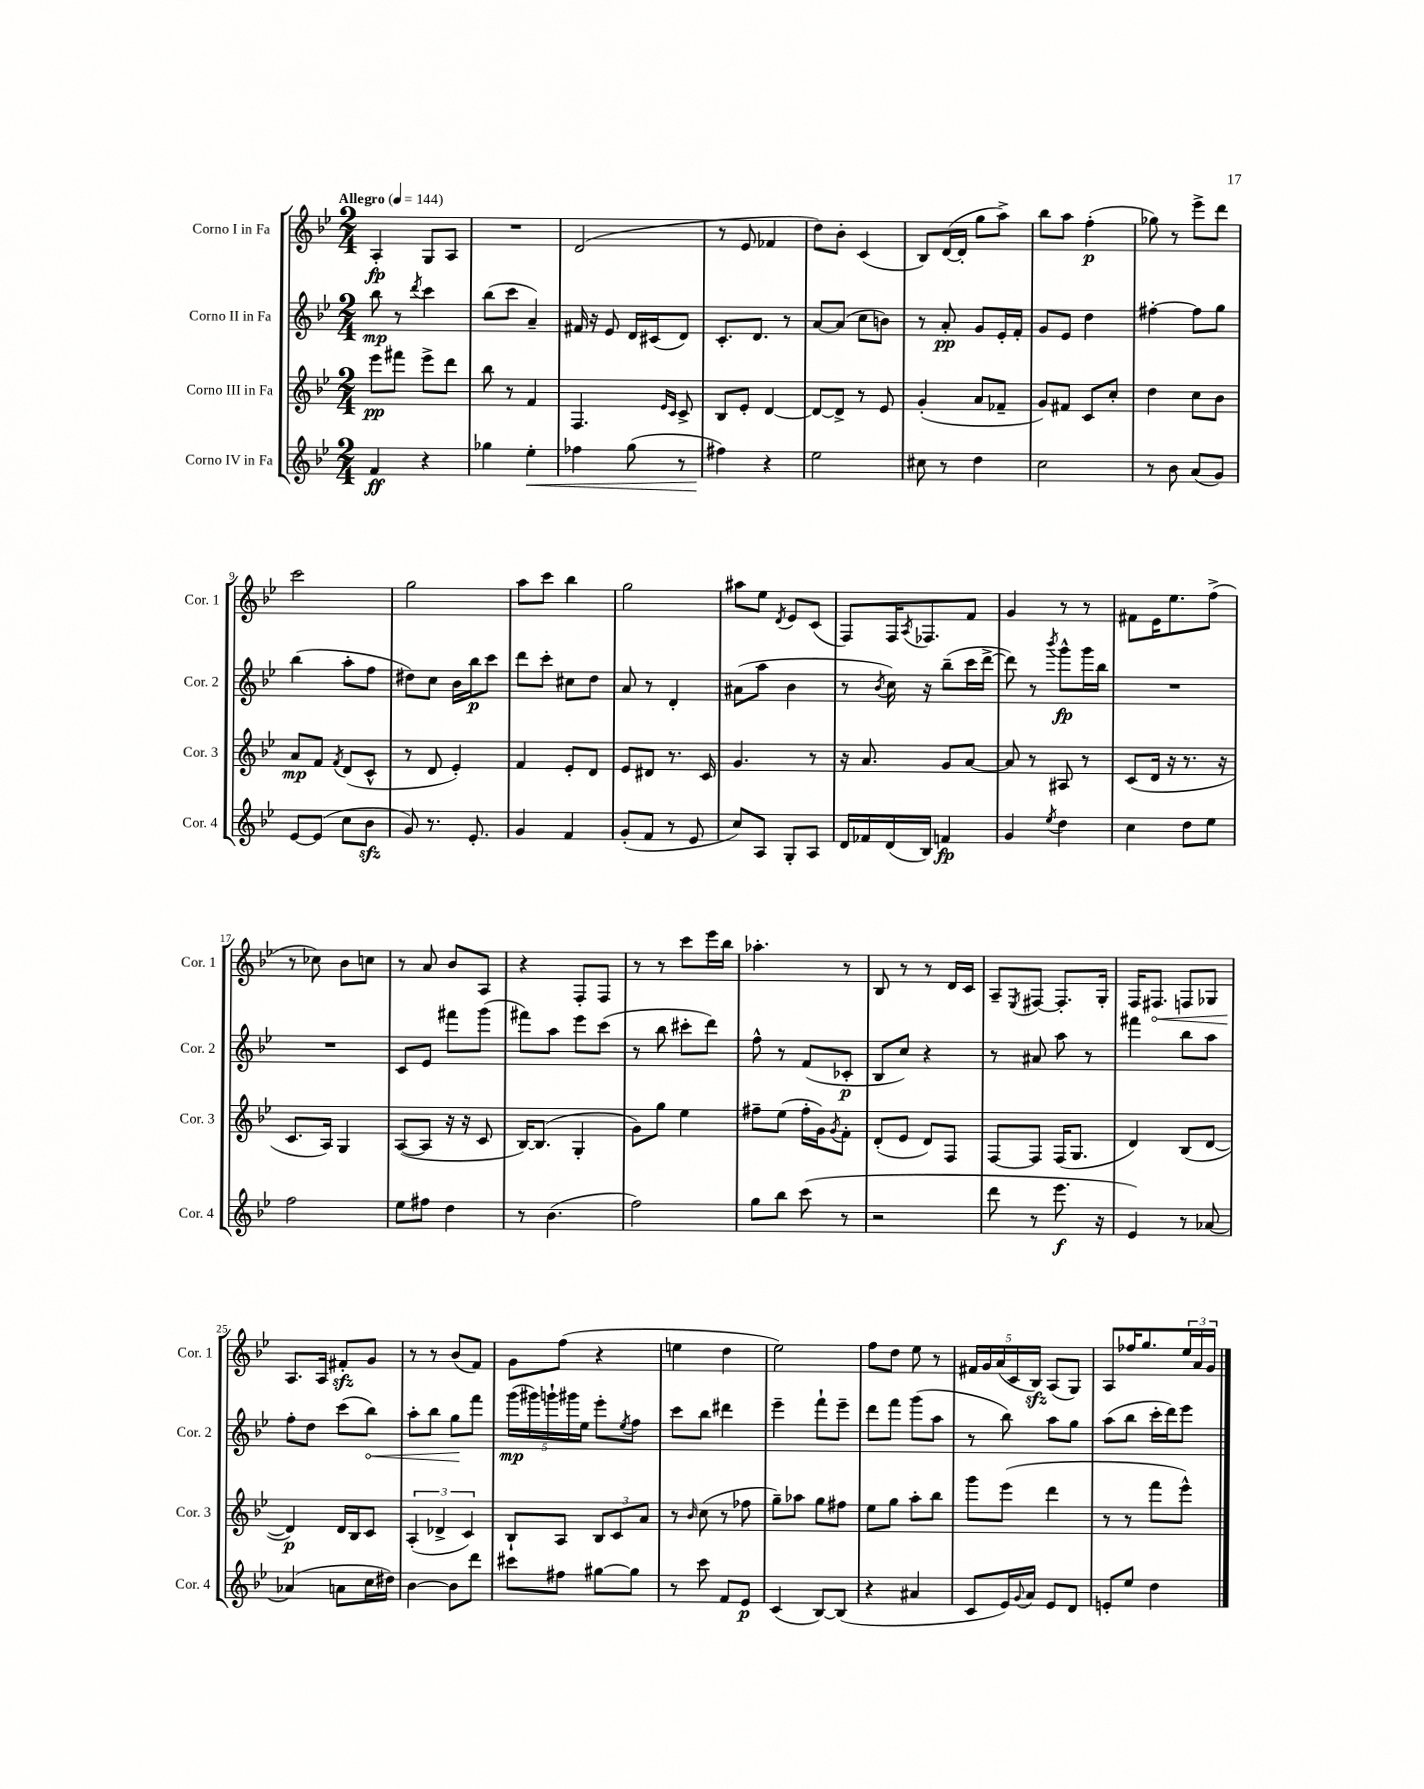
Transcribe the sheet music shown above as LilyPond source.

<<
\new StaffGroup <<
\new Staff = "s0" \with { instrumentName = "Corno I in Fa" shortInstrumentName = "Cor. 1" } {
    \clef treble \key bes \major \numericTimeSignature \time 2/4 \tempo "Allegro" 4 = 144
    a4-.\fp g8 a8 |
    R2 |
    d'2( |
    r8 ees'8 fes'4 |
    d''8) bes'8-. c'4( |
    bes8) d'16~( d'16-. g''8 a''8->) |
    bes''8 a''8 f''4-.\p( |
    ges''8) r8 ees'''8-> d'''8 |
    c'''2 |
    g''2 |
    a''8 c'''8 bes''4 |
    g''2 |
    ais''8 ees''8 \acciaccatura { d'8 } ees'8 c'8( |
    f8) f16 \acciaccatura { a8 } fes8. f'8 |
    g'4 r8 r8 |
    fis'8 ees'16 ees''8. f''8->( |
    r8 ces''8) bes'8 c''8 |
    r8 a'8 bes'8 a8 |
    r4 f8-. f8 |
    r8 r8 c'''8 ees'''16 bes''16 |
    aes''4.-. r8 |
    bes8 r8 r8 d'16 c'16 |
    a8-- \acciaccatura { ees8 } fis8~ fis8.-. g16-. |
    f16 \once \override Hairpin.circled-tip = ##t fis8.\< f8 ges8 |
    a8.\! a16 fis'8-.\sfz g'8 |
    r8 r8 bes'8( f'8) |
    g'8 f''8( r4 |
    e''4 d''4 |
    ees''2) |
    f''8 d''8 ees''8 r8 |
    \tuplet 5/4 { fis'16 g'16 a'16( c'16 bes16\sfz) } a8( g8) |
    a8 fes''16 g''8. \tuplet 3/2 { ees''16 a'16 g'16 } \bar "|." |
}
\new Staff = "s1" \with { instrumentName = "Corno II in Fa" shortInstrumentName = "Cor. 2" } {
    \clef treble \key bes \major \numericTimeSignature \time 2/4
    bes''8\mp r8 \acciaccatura { d'''8 } c'''4 |
    bes''8( c'''8 a'4--) |
    fis'16 r16 ees'8 d'16 cis'16( d'8) |
    c'8.-. d'8. r8 |
    a'8~ a'8( c''8 b'8) |
    r8 a'8-.\pp g'8 ees'16-. f'16-. |
    g'8 ees'8 d''4 |
    fis''4~-. fis''8 g''8 |
    bes''4( a''8-. f''8 |
    dis''8) c''8 bes'16 bes''16\p c'''8 |
    d'''8 c'''8-. cis''8 d''8 |
    a'8 r8 d'4-. |
    ais'8( a''8 bes'4 |
    r8 \acciaccatura { bes'8 } c''16) r16 bes''8--( c'''16 d'''16~-> |
    d'''8) r8 \acciaccatura { bes'''8 } g'''8-^\fp g'''16 bes''16 |
    R2 |
    R2 |
    c'8 ees'8 fis'''8 g'''8( |
    fis'''8) a''8 ees'''8 c'''8( |
    r8 bes''8 cis'''8-. d'''8) |
    f''8-^ r8 f'8( ces'8-.\p |
    bes8 c''8) r4 |
    r8 ais'8 a''8 r8 |
    fis'''4 bes''8 a''8 |
    f''8-. d''8 c'''8( \once \override Hairpin.circled-tip = ##t bes''8\<) |
    a''8-. bes''8 g''8\! f'''8 |
    \tuplet 5/4 { g'''16\mp( gis'''16) g'''16-! gis'''16 ees''16 } ees'''8-. \acciaccatura { ees''8 } f''8 |
    c'''8 bes''8 dis'''4 |
    ees'''4-- f'''8-! ees'''8-- |
    d'''8 f'''8 g'''8( a''8 |
    r8 bes''8) a''8 g''8 |
    a''8( bes''8 c'''16-. d'''16) ees'''8 \bar "|." |
}
\new Staff = "s2" \with { instrumentName = "Corno III in Fa" shortInstrumentName = "Cor. 3" } {
    \clef treble \key bes \major \numericTimeSignature \time 2/4
    ees'''8\pp fis'''8 ees'''8-> d'''8 |
    bes''8 r8 f'4 |
    f4. \grace { ees'16 c'16 } c'8-> |
    bes8 ees'8-. d'4~ |
    d'8~ d'8-> r8 ees'8 |
    g'4-.( a'8 fes'8-- |
    g'8) fis'8 c'8 c''8-. |
    d''4 c''8 bes'8 |
    a'8\mp f'8 \acciaccatura { f'8 } d'8( c'8-^ |
    r8 d'8 ees'4-.) |
    f'4 ees'8-. d'8 |
    ees'8 dis'8 r8. c'16 |
    g'4. r8 |
    r16 a'8. g'8 a'8~ |
    a'8 r8 ais8 r8 |
    c'8( d'16 r16 r8. r16 |
    c'8. a16) g4 |
    a8~( a8 r16 r16 c'8 |
    bes16~) bes8.( g4-. |
    g'8) g''8 ees''4 |
    fis''8-- ees''8( fis''16-. g'16) \acciaccatura { g'8 } f'8-. |
    d'8-.( ees'8 d'8) f8 |
    f8~ f8 f16( g8. |
    d'4) bes8( d'8~ |
    d'4\p) d'16 bes16 c'8 |
    \tuplet 3/2 { a4-.( des'4-> c'4) } |
    bes8-! a8 \tuplet 3/2 { bes8 c'8 a'8 } |
    r8 \grace { bes'16 } c''8( r8 fes''8 |
    g''8--) aes''8 g''8 fis''8 |
    ees''8 g''8 a''8-. bes''8 |
    g'''8 ees'''8( d'''4 |
    r8 r8 f'''8 ees'''8-^) \bar "|." |
}
\new Staff = "s3" \with { instrumentName = "Corno IV in Fa" shortInstrumentName = "Cor. 4" } {
    \clef treble \key bes \major \numericTimeSignature \time 2/4
    f'4\ff r4 |
    ges''4 ees''4-.\< |
    fes''4 g''8( r8 |
    fis''4\!) r4 |
    ees''2 |
    cis''8 r8 d''4 |
    c''2 |
    r8 bes'8 a'8( g'8) |
    ees'8~ ees'8( c''8 bes'8\sfz |
    g'8) r8. ees'8.-. |
    g'4 f'4 |
    g'8-.( f'8 r8 ees'8 |
    c''8) a8 g8-. a8 |
    d'16 fes'16 d'16( bes16) f'4\fp |
    g'4 \acciaccatura { ees''8 } d''4 |
    c''4 d''8 ees''8 |
    f''2 |
    ees''8 fis''8 d''4 |
    r8 bes'4.( |
    f''2) |
    g''8 bes''8 c'''8( r8 |
    r2 |
    d'''8 r8 ees'''8.\f r16 |
    ees'4) r8 aes'8~ |
    aes'4( a'8 c''16 dis''16) |
    bes'4~ bes'8 d'''8 |
    cis'''8 fis''8 gis''8~ gis''8 |
    r8 c'''8 f'8 ees'8\p |
    c'4( bes8~) bes8( |
    r4 ais'4 |
    c'8 ees'16) \appoggiatura { g'8 } a'16 ees'8 d'8 |
    e'8-. ees''8 d''4 \bar "|." |
}
>>
>>
